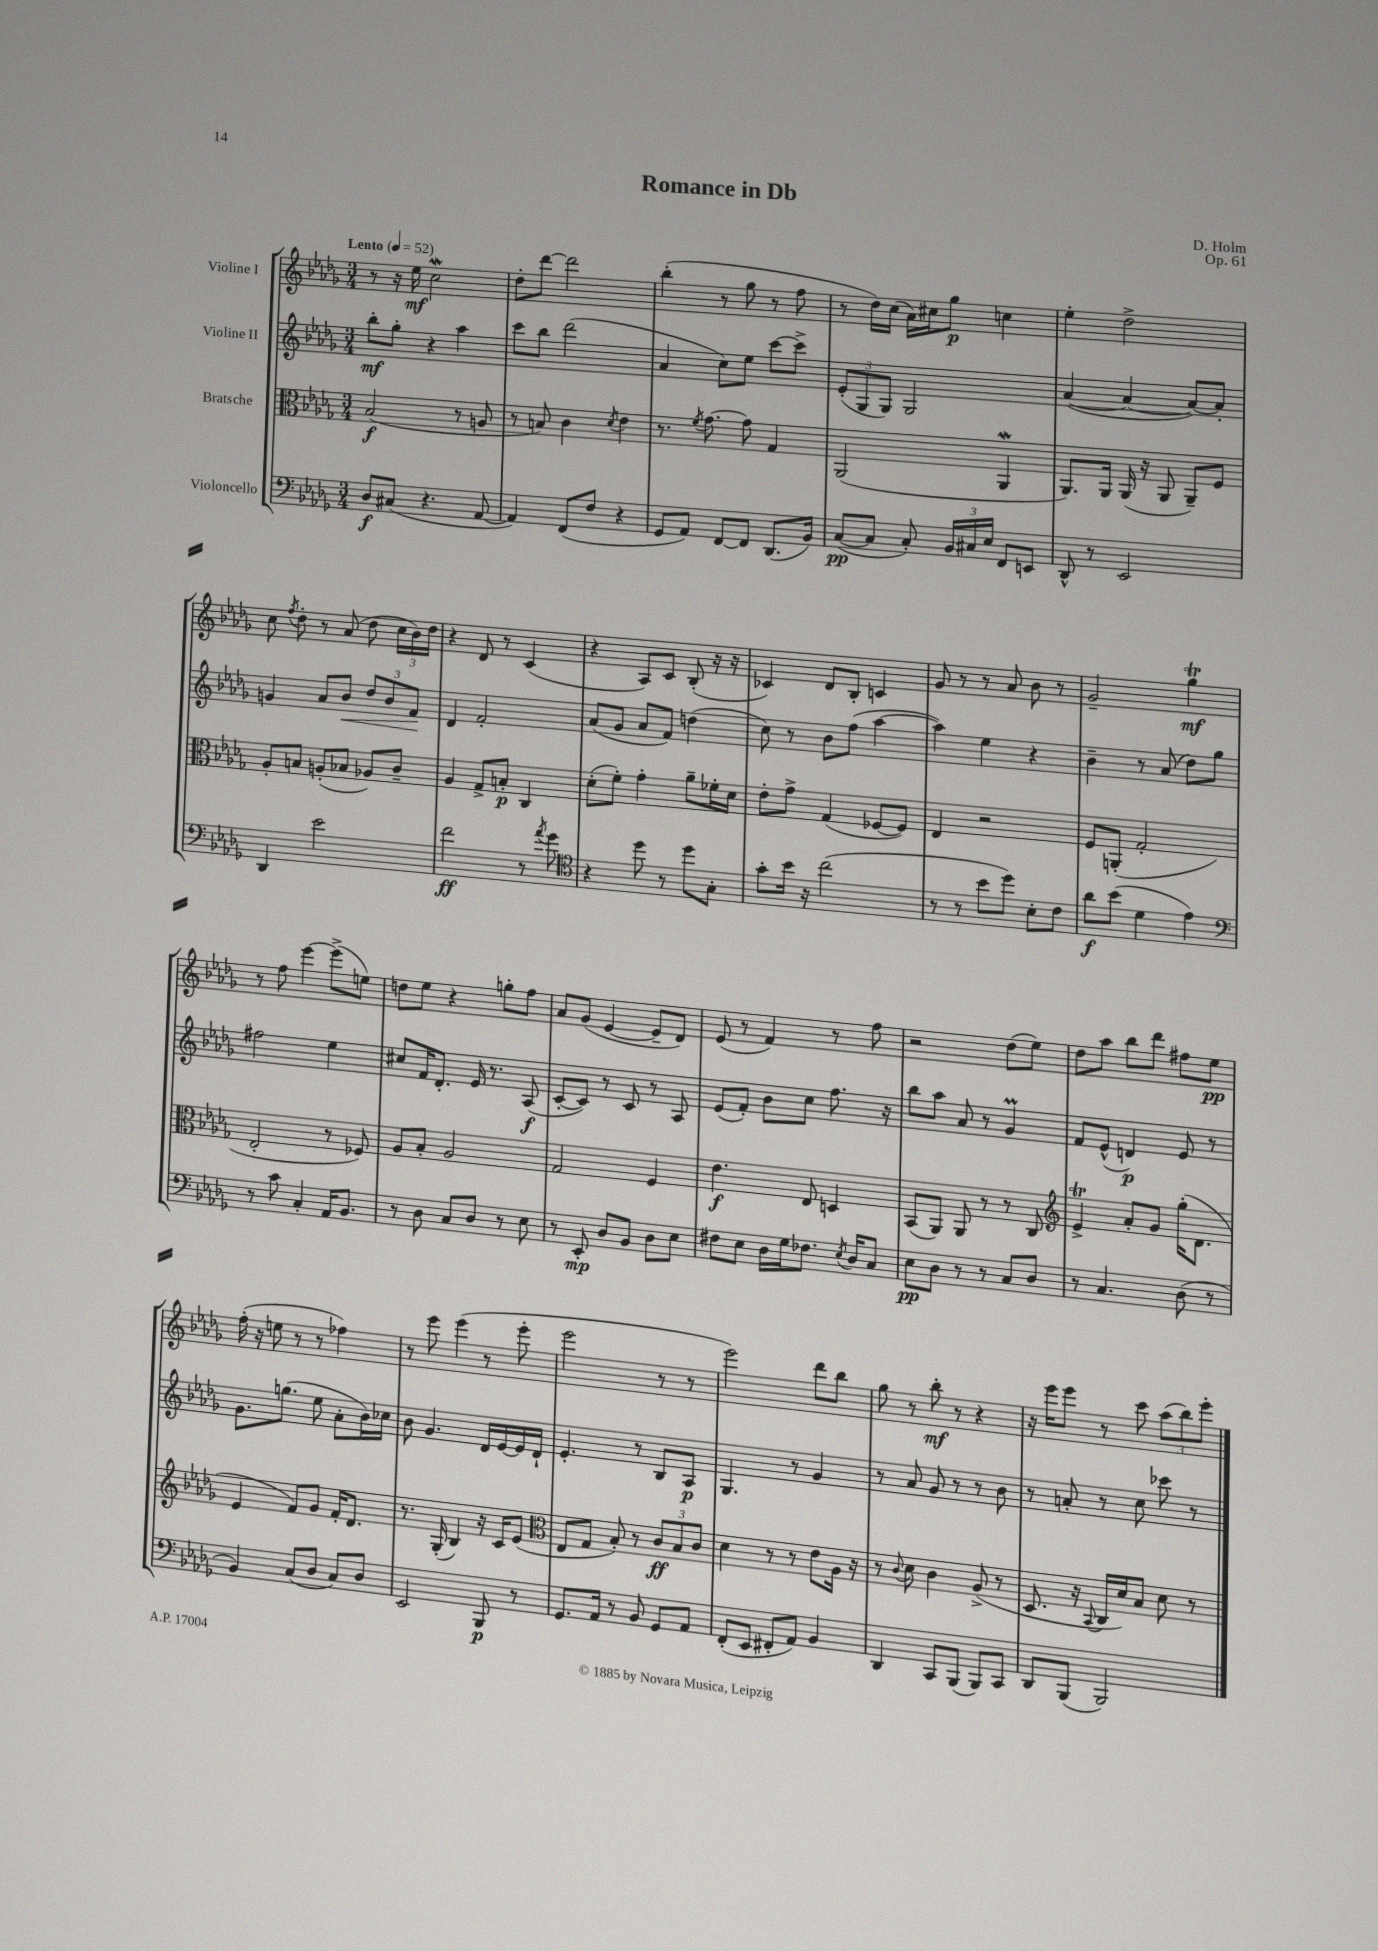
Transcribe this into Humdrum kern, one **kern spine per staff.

**kern	**kern	**kern	**kern
*staff4	*staff3	*staff2	*staff1
*clefF4	*clefC3	*clefG2	*clefG2
*k[b-e-a-d-g-]	*k[b-e-a-d-g-]	*k[b-e-a-d-g-]	*k[b-e-a-d-g-]
*M3/4	*M3/4	*M3/4	*M3/4
*MM52	*MM52	*MM52	*MM52
8D-	(2B-	8bb-'	8r
(8C#	.	8gg-'	16r
.	.	.	16ee-
4.r	.	4r	2cc
.	8r	4aa-	.
[8AA-	8A	.	.
=	=	=	=
4AA-])	8r	8ccc	8dd-'
.	8B)	8bb-	[8ddd-
(8FF	4c	(2ddd-	2ddd-]
8F	.	.	.
.	8qd-	.	.
4r	4e-	.	.
=	=	=	=
8GG-	8.r	4a-	(4bb-'
8AA-)	.	.	.
.	8qf	.	.
.	[8.g-	.	.
[8FF	.	8cc)	8r
8FF]	8g-]	8ee-	8gg-
(8.DD-	4G-	[8ccc	8r
.	.	8ccc^]	8ff
16BB-)	.	.	.
=	=	=	=
([8C	(2AA-	(12e-'	8r
.	.	12G-	.
8C]	.	.	16dd-)
.	.	12G-)	.
.	.	.	(16cc
8C')	.	2G-	16a-)
.	.	.	16cc#
24BB-	.	.	8gg-
24C#	.	.	.
24E-	.	.	.
8FF	4AA-	.	4cc
8EE	.	.	.
=	=	=	=
8DD-^^	8.AA-)	([4a-	4ee-'
8r	.	.	.
.	16AA-	.	.
2EE-	(16AA-	4a-_	2dd-^
.	16r	.	.
.	8AA-	.	.
.	8AA-~)	8a-_)	.
.	8F	8a-']	.
=	=	=	=
4DD-	8A-'	4g	8cc
.	.	.	8qff
.	8B	.	8dd-'
2e-	(8A'	8a-	8r
.	8B-	8b-	(8a-
.	8A-)	12dd-	8dd-
.	.	12b-	.
.	8c~	.	24cc
.	.	12f	24b-)
.	.	.	24dd-
=	=	=	=
2f	4A-	4d-	4r
.	8G-^	2f'	8d-
.	8B'	.	8r
8r	4C	.	(4c
8qa-	.	.	.
8g-	.	.	.
=	=	=	=
*clefC4	*	*	*
4r	(8d-'	(8a-	4r
.	8f')	8g-	.
8dd-	4g-'	8a-	8A-)
8r	.	8f)	8c
8dd-	8a-~	(4dd	(8B-'
8G-'	16f-'	.	16r
.	16d-	.	16r
=	=	=	=
8g-'	8e-'	8cc)	4c-)
16b-	8g-^	8r	.
16r	.	.	.
(2cc	(4G-	8b-	8d-
.	.	(8ff	8B-'
.	[8F-	[4aa-	4c
.	8F-])	.	.
=	=	=	=
8r	4E-	4aa-])	8g-
8r	.	.	8r
8b-	2r	4ee-	8r
8dd-)	.	.	8a-
8B-'	.	4r	8b-
8c	.	.	8r
=	=	=	=
8a-	8F	4b-~	2g-~
(8b-	(8AA'	.	.
4d-	2G-'	8r	.
.	.	(8a-	.
4e-)	.	8dd-)	4gg-
.	.	8gg-	.
=	=	=	=
*clefF4	*	*	*
8r	2E-'	2ff#	8r
8c	.	.	8ff
4C'	.	.	[4eee-
16AA-	8r	4ee-	(8eee-^]
8.BB-	.	.	.
.	8F-)	.	8ee)
=	=	=	=
8r	8A-	8cc#	8dd
8D-	8B-'	16f	8ee-
.	.	8.d-'	.
8C	2A-	.	4r
8D-	.	16e-	.
.	.	8.r	.
8r	.	.	8gg'
8E-	.	(8A-	8ff
=	=	=	=
8r	2G-	[8c'	8a-
8EE-'	.	8c])	(8g-
8D-	.	8r	[4e-
8BB-	.	8c	.
8D-	4F	8r	8e-~]
8E-	.	8A-	8d-)
=	=	=	=
8F#	4.e-	(8e-	(8e-
8E-	.	8f')	8r
16D-	.	8b-	4f)
16G-	.	.	.
8.F-	8E-	8cc	.
.	4D	8.ff	8r
8qE-	.	.	.
16D-	.	.	.
8C	.	.	8ff
.	.	16r	.
=	=	=	=
8E-	(8BB-	8bb-	2r
8D-	8AA-)	8aa-	.
8r	8AA-	8a-	.
8r	8r	8r	.
8C	8r	4g-	(8dd-
8D-	8C	.	8ee-)
=	=	=	=
*	*clefG2	*	*
8r	4e-^	8f	8dd-
4.C	.	(8e-^^	8aa-
.	8a-'	4d)	8bb-
.	8g-	.	8ddd-
(8D-	(16gg-'	8e-	8ff#
.	8.d-	.	.
8r	.	8r	8ee-
=	=	=	=
4BB-)	4e-	8.g-	(16ff'
.	.	.	16r
.	.	.	8ee
.	.	(8.gg	.
(8C	8f)	.	8r
8D-	8g-	8ee-	8r
8C)	16f'	8a-'	4ff-)
.	8.d-	.	.
8D-	.	16b-)	.
.	.	16cc-	.
=	=	=	=
2EE-	8.r	8b-	8r
.	.	4.g-	8eee-
.	(16G-'	.	.
.	4B-)	.	(4eee-
8BBB-	16r	16d-	8r
.	16c	[16e-	.
8r	(8e-	16e-]	8eee-'
.	.	16d-`	.
=	=	=	=
*	*clefC3	*	*
8.GG-	8E-	4.e-'	2eee-
.	8G-	.	.
16AA-	.	.	.
8r	8B-')	.	.
8BB-	8r	8r	.
8GG-	12c	8B-	8r
.	12B-	.	.
8AA-	.	8A-	8r
.	12c	.	.
=	=	=	=
(8FF'	4d-	4.G-	2eee-)
8EE-	.	.	.
8FF#'	8r	.	.
8AA-)	8r	8r	.
4BB-	8e-	4g-	8ddd-
.	16A-	.	8bb-
.	16r	.	.
=	=	=	=
4DD-	8r	8r	8gg-
.	8qqc	.	.
.	8d-	8a-	8r
8CC	4c	8g-	8bb-'
(8BBB-	.	8r	8r
8BBB-)	(8A-^	8r	4r
8CC	8r	8b-	.
=	=	=	=
8DD-	8.D-	8r	16r
.	.	.	16eee-
(8BBB-	.	8a'	8eee-
.	16r	.	.
.	8qqBB-	.	.
2BBB-)	16C	8r	8r
.	16d-)	.	.
.	8B-	8cc	8ccc
.	8d-	8ccc-	(12aa-
.	.	.	12bb-)
.	8r	8r	.
.	.	.	12eee-'
==	==	==	==
*-	*-	*-	*-
